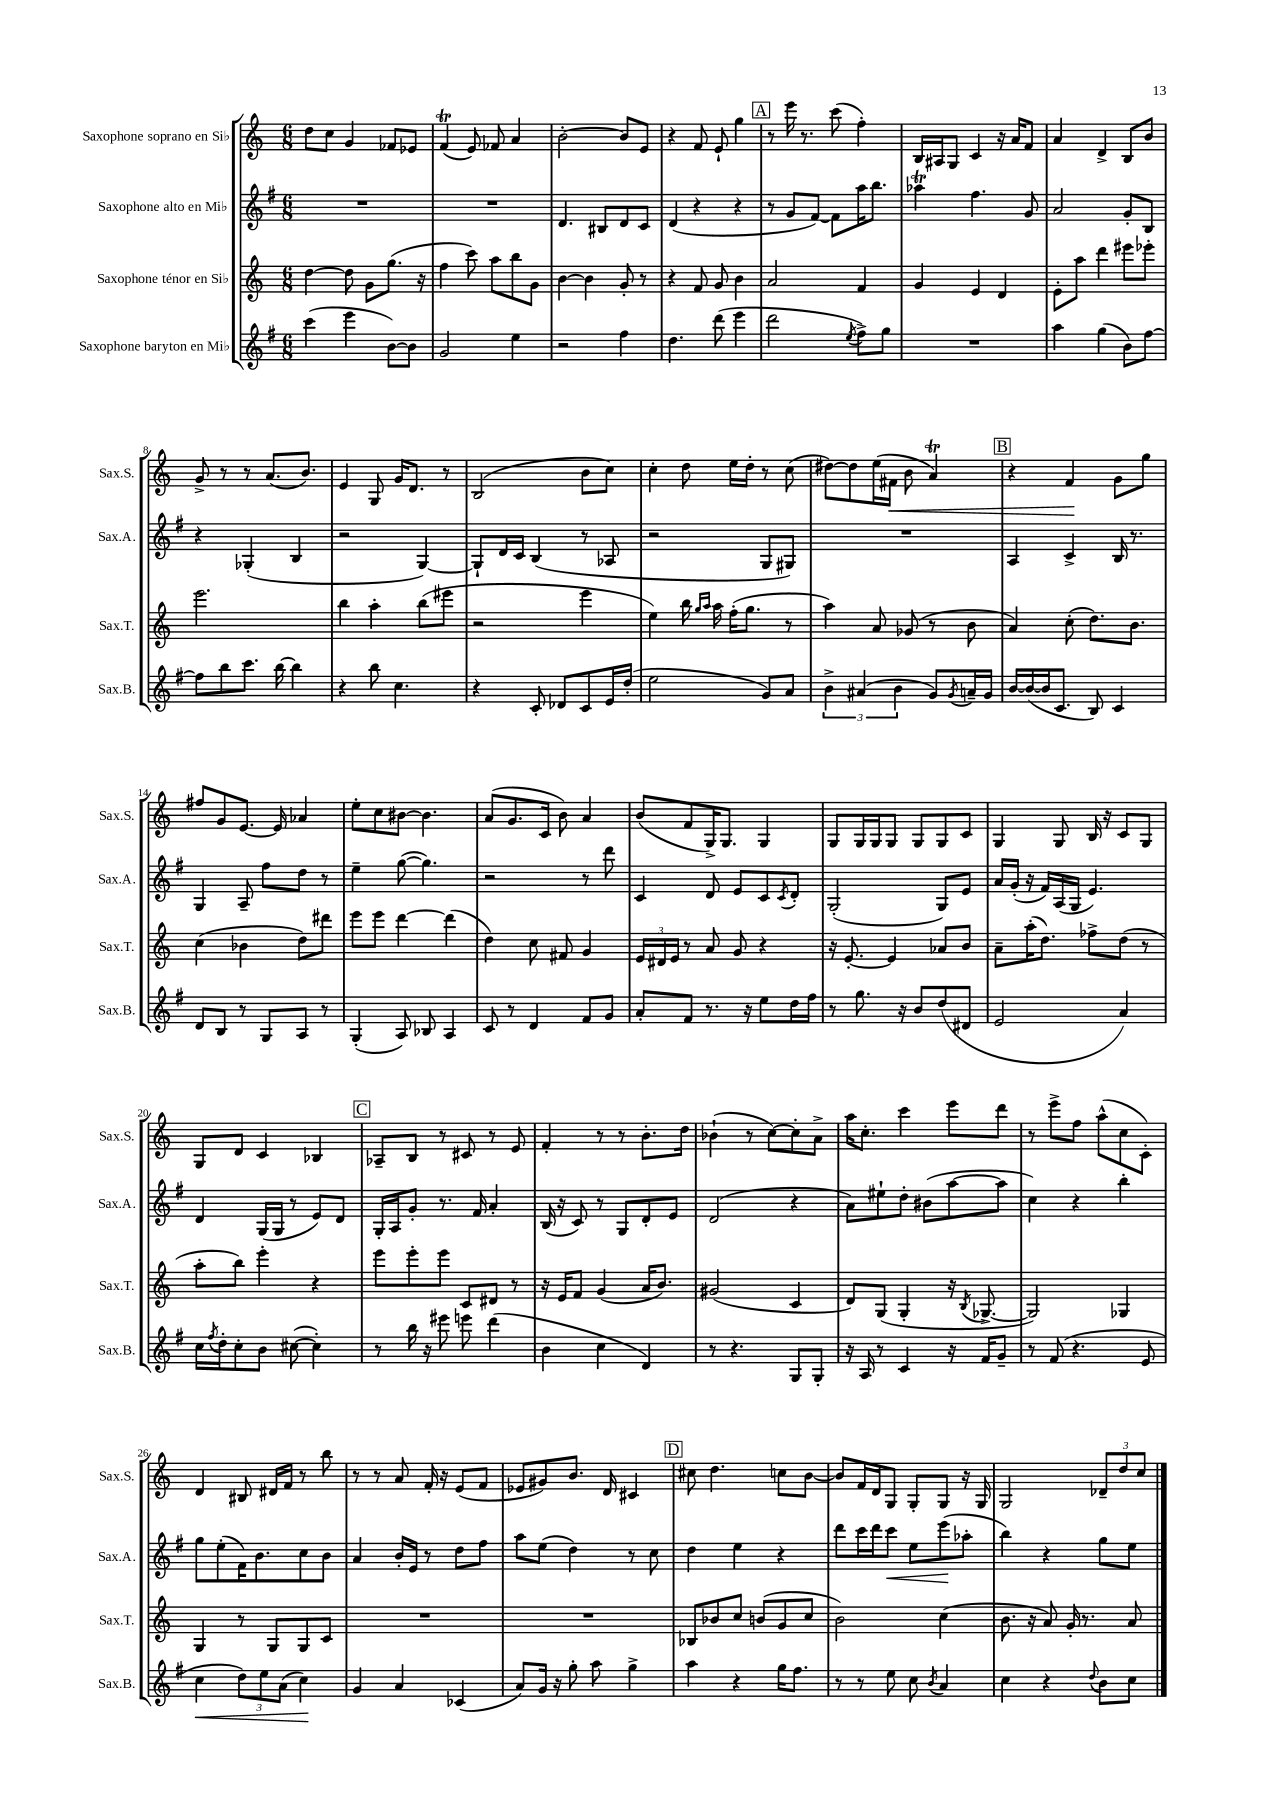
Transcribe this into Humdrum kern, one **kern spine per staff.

**kern	**kern	**kern	**kern
*staff4	*staff3	*staff2	*staff1
*clefG2	*clefG2	*clefG2	*clefG2
*k[f#]	*k[]	*k[f#]	*k[]
*M6/8	*M6/8	*M6/8	*M6/8
(4ccc	[4dd	2.r	8dd
.	.	.	8cc
4eee	8dd]	.	4g
.	8g	.	.
[8b)	(8.gg	.	8f-
8b]	.	.	8e-
.	16r	.	.
=	=	=	=
2g	4ff	2.r	(4f
.	8ccc)	.	8e)
.	8aa	.	8f-
4ee	8bb	.	4a
.	8g	.	.
=	=	=	=
2r	[4b	4.d	[2b'
.	4b]	.	.
.	.	8B#	.
4ff#	8g'	8d	8b]
.	8r	8c	8e
=	=	=	=
4.dd	4r	(4d	4r
.	8f	4r	8f
(8ddd	8g	.	8e`
4eee	4b	4r	4gg
=	=	=	=
2ddd	2a	8r	8r
.	.	8g	16eee
.	.	.	8.r
.	.	[8f#)	.
.	.	8f#]	(8ccc
8qee	.	.	.
8ff#^)	4f	16aa	4ff')
.	.	8.bb	.
8gg	.	.	.
=	=	=	=
2.r	4g	4aa-	16B
.	.	.	16A#
.	.	.	8G
.	4e	4.ff#	4c
.	4d	.	16r
.	.	.	16a
.	.	8g	8f
=	=	=	=
4aa	8e'	2a	4a
.	8aa	.	.
(4gg	4ddd	.	4d^
8b)	8eee#	8g'	8B
[8ff#	8eee-'	8B	8b
=	=	=	=
8ff#]	2.eee	4r	8g^
8bb	.	.	8r
8.ccc	.	(4G-'	8r
.	.	.	(8.a
[16bb	.	.	.
4bb]	.	4B	.
.	.	.	8.b)
=	=	=	=
4r	4bb	2r	4e
8bb	4aa'	.	8G
4.cc	.	.	16g
.	.	.	8.d
.	(8bb	[4G)	.
.	8eee#	.	8r
=	=	=	=
4r	2r	8G`]	(2B
.	.	16d	.
.	.	16c	.
8c'	.	(4B	.
8d-	.	.	.
8c	4eee	8r	8b
16e	.	8A-	8cc)
(16dd'	.	.	.
=	=	=	=
2ee	4ee)	2r	4cc'
.	16bb	.	8dd
.	16qqgg	.	.
.	16qqaa	.	.
.	16aa	.	.
.	(16ff'	.	16ee
.	8.gg	.	16dd'
8g)	.	8G	8r
8a	8r	8G#)	(8cc
=	=	=	=
6b^	4aa)	2.r	[8dd#)
.	.	.	8dd#]
(6a#	.	.	.
.	8a	.	(16ee
.	.	.	16f#
6b	.	.	.
.	(8g-	.	8b
8g)	8r	.	4a)
8qg	.	.	.
16a~	8b	.	.
16g	.	.	.
=	=	=	=
[16b	4a)	4A	4r
(16b_	.	.	.
16b]	.	.	.
8.c	.	.	.
.	(8cc'	4c^	4f
8B)	8.dd)	.	.
4c	.	16B	8g
.	8.b	8.r	.
.	.	.	8gg
=	=	=	=
8d	(4cc	4G	8ff#
8B	.	.	8g
8r	4b-	8A~	[8.e
8G	.	8ff#	.
.	.	.	16e]
8A	8dd)	8dd	4a-
8r	8ddd#	8r	.
=	=	=	=
(4G'	8eee	4ee~	8ee'
.	8eee	.	8cc
8A)	[4ddd	([8gg	[8b#
8B-	.	4.gg])	4.b#]
4A	(4ddd]	.	.
=	=	=	=
8c	4dd)	2r	(8a
8r	.	.	8.g
4d	8cc	.	.
.	.	.	16c
.	8f#	.	8b)
8f#	4g	8r	4a
8g	.	8ddd	.
=	=	=	=
8a'	24e	4c	(8b
.	24d#	.	.
.	24e	.	.
8f#	8r	.	8f
8.r	8a	8d	16G^)
.	.	.	8.G
.	8g	8e	.
16r	.	.	.
8ee	4r	8c	4G
.	.	8qc	.
16dd	.	8d'	.
16ff#	.	.	.
=	=	=	=
8r	16r	(2G'	8G
.	[8.e'	.	.
8.gg	.	.	16G
.	.	.	16G
.	4e]	.	8G
16r	.	.	.
8b	.	.	8G
(8dd	8a-	8G)	8G
8d#	8b	8e	8c
=	=	=	=
2e	8a~	16a	4G
.	.	(16g'	.
.	(16aa'	16r	.
.	8.dd)	16f#)	.
.	.	(16A	8G
.	.	16G	.
.	8ff-^	4.e)	16B
.	.	.	16r
4a)	(8dd	.	8c
.	8r	.	8G
=	=	=	=
16cc	8aa'	4d	8G
8qff#	.	.	.
16dd'	.	.	.
8cc'	8bb)	.	8d
8b	4eee'	(16G	4c
.	.	16G	.
([8cc#	.	8r	.
4cc#'])	4r	8e)	4B-
.	.	8d	.
=	=	=	=
8r	8eee	16G'	8A-~
.	.	16A	.
16bb	8eee'	8g'	8B
16r	.	.	.
8eee#	8eee	8.r	8r
8eee	8c	.	8c#
.	.	16f#	.
(4ddd	8d#	4a'	8r
.	8r	.	8e
=	=	=	=
4b	16r	(16B	4f'
.	16e	16r	.
.	8f	8c)	.
4cc	(4g	8r	8r
.	.	8G	8r
4d)	16a	8d'	8.b'
.	8.b)	.	.
.	.	8e	.
.	.	.	16dd
=	=	=	=
8r	(2g#	(2d	(4b-`
4.r	.	.	.
.	.	.	8r
.	.	.	[8cc)
8G	4c	4r	8cc']
8G'	.	.	8a^
=	=	=	=
16r	8d)	8a)	16aa
16A	.	.	8.cc'
8r	(8G	8ee#`	.
4c	4G'	8dd'	4ccc
.	.	(8b#	.
16r	16r	[8aa	8eee
.	8qB	.	.
16f#	[8.G-^	.	.
8g~	.	8aa]	8ddd
=	=	=	=
8r	2G-])	4cc)	8r
(8f#	.	.	8eee^
4.r	.	4r	8ff
.	.	.	(8aa^^
.	4G-	4bb'	8cc
8e	.	.	8c')
=	=	=	=
4cc	4G	8gg	4d
.	.	(8ee'	.
12dd)	8r	16f#)	8B#
.	.	8.b	.
12ee	.	.	.
.	8G	.	16d#
(12a	.	.	.
.	.	.	16f
4cc)	8G	8cc	8r
.	8c	8b	8bb
=	=	=	=
4g	2.r	4a	8r
.	.	.	8r
4a	.	16b'	8a
.	.	16e	.
.	.	8r	16f'
.	.	.	16r
(4c-	.	8dd	(8e
.	.	8ff#	8f
=	=	=	=
8a)	2.r	8aa	8e-
16g	.	(8ee	8g#)
16r	.	.	.
8gg'	.	4dd)	8.b
8aa	.	.	.
.	.	.	16d
4gg^	.	8r	4c#
.	.	8cc	.
=	=	=	=
4aa	8B-	4dd	8cc#
.	8b-	.	4.dd
4r	8cc	4ee	.
.	(8b	.	.
16gg	8g	4r	8cc
8.ff#	.	.	.
.	8cc	.	[8b
=	=	=	=
8r	2b)	8ddd	8b]
8r	.	16ccc	16f
.	.	16ddd	16d
8ee	.	8ccc	8G
8cc	.	8ee	8G'
8qb	.	.	.
4a	(4cc	(8eee	8G
.	.	8aa-'	16r
.	.	.	16G
=	=	=	=
4cc	8.b	4bb)	2G
.	16r	.	.
4r	8a)	4r	.
.	16g'	.	.
.	8.r	.	.
8qqdd	.	.	.
8b	.	8gg	12d-~
.	.	.	12dd
8cc	8a	8ee	.
.	.	.	12cc
==	==	==	==
*-	*-	*-	*-
